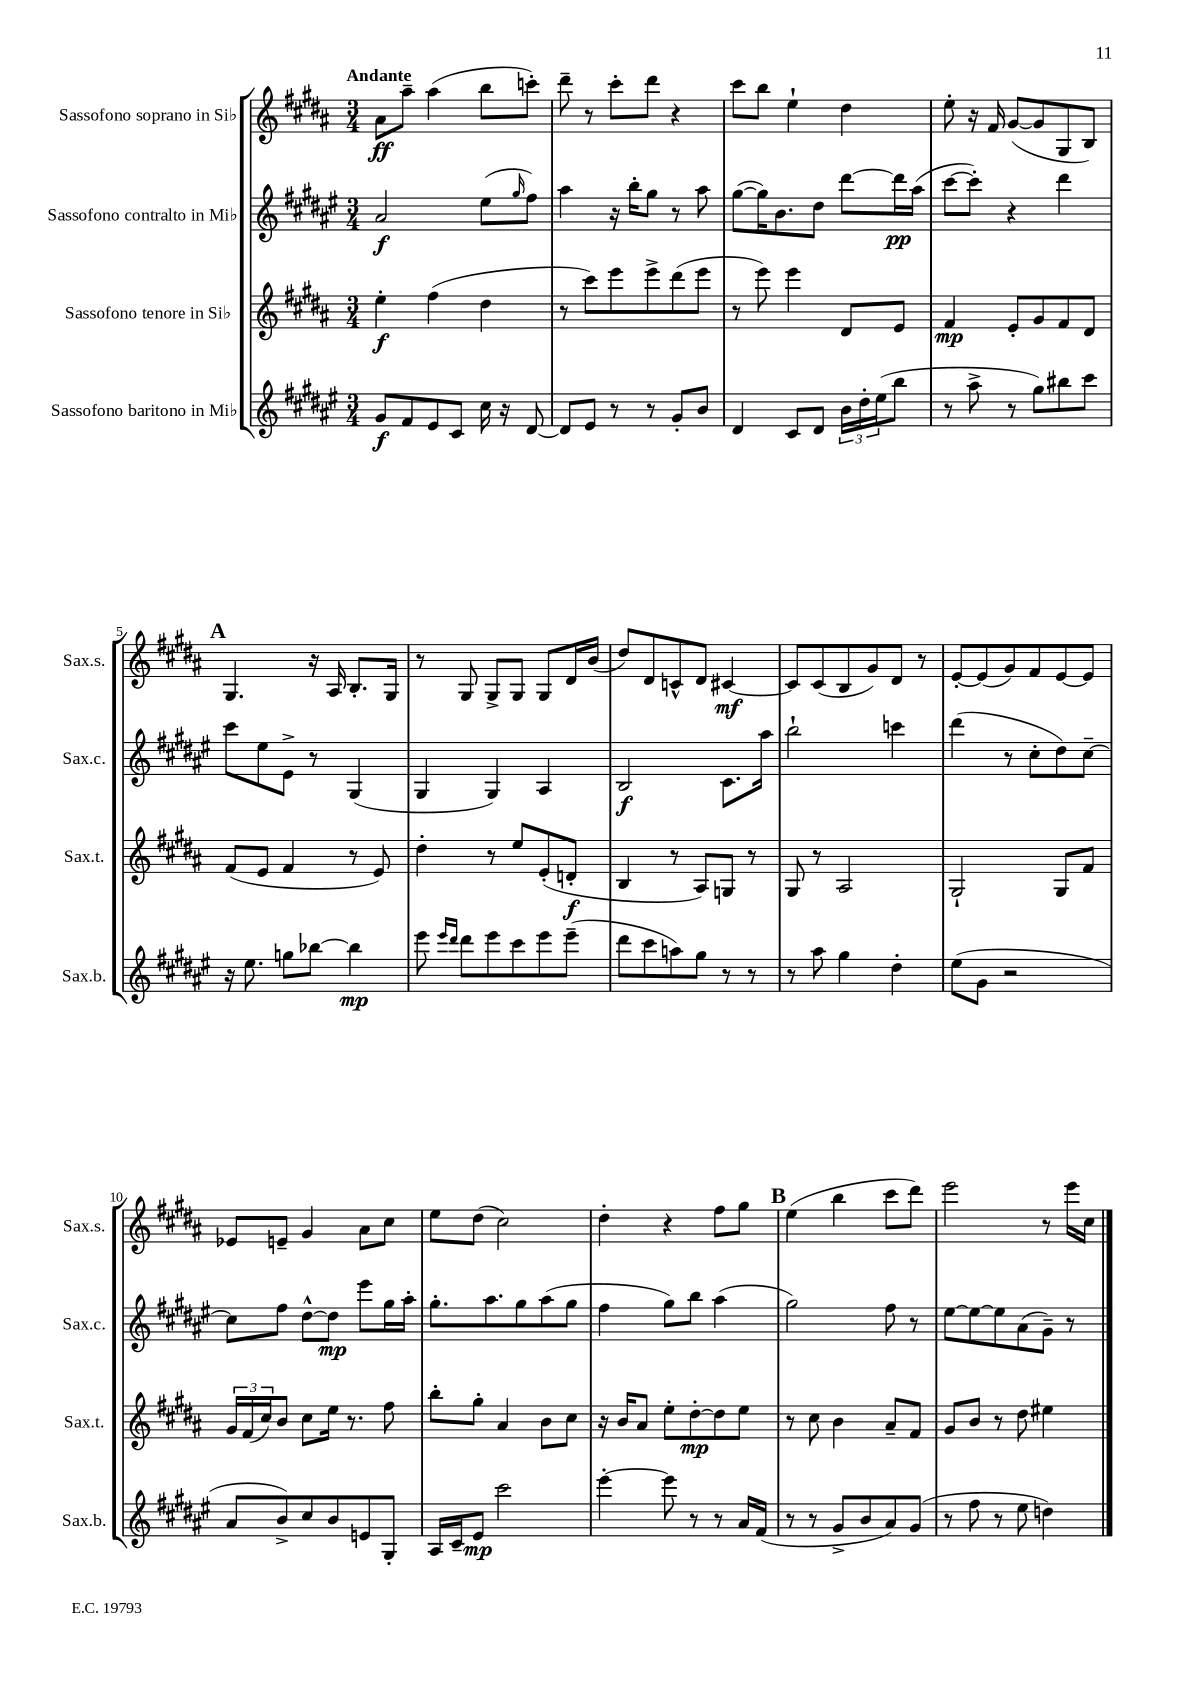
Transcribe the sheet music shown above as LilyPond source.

<<
\new StaffGroup <<
\new Staff = "s0" \with { instrumentName = "Sassofono soprano in Sib" shortInstrumentName = "Sax.s." } {
    \clef treble \key b \major \numericTimeSignature \time 3/4 \tempo "Andante"
    ais'8\ff ais''8-- ais''4( b''8 c'''8-.) |
    dis'''8-- r8 cis'''8-. dis'''8 r4 |
    cis'''8 b''8 e''4-! dis''4 |
    e''8-. r16 fis'16 gis'8~( gis'8 gis8 b8) |
    \mark \markup { \bold "A" } gis4. r16 ais16 b8.-. gis16 |
    r8 gis8 gis8-> gis8 gis8 dis'16 b'16( |
    dis''8) dis'8 c'8-^ dis'8 cis'4~\mf |
    cis'8 cis'8( b8 gis'8) dis'8 r8 |
    e'8~-. e'8( gis'8) fis'8 e'8~ e'8 |
    ees'8 e'8-- gis'4 ais'8 cis''8 |
    e''8 dis''8( cis''2) |
    dis''4-. r4 fis''8 gis''8 |
    \mark \markup { \bold "B" } e''4( b''4 cis'''8 dis'''8) |
    e'''2 r8 e'''16 cis''16 \bar "|." |
}
\new Staff = "s1" \with { instrumentName = "Sassofono contralto in Mib" shortInstrumentName = "Sax.c." } {
    \clef treble \key fis \major \numericTimeSignature \time 3/4
    ais'2\f eis''8( \grace { gis''16 } fis''8) |
    ais''4 r16 b''16-. gis''8 r8 ais''8 |
    gis''8~( gis''16) b'8. dis''8 dis'''8~ dis'''16\pp ais''16( |
    cis'''8~ cis'''8-.) r4 dis'''4 |
    \mark \markup { \bold "A" } cis'''8 eis''8 eis'8-> r8 gis4( |
    gis4 gis4) ais4 |
    b2\f cis'8. ais''16 |
    b''2-! c'''4 |
    dis'''4( r8 cis''8-. dis''8) cis''8~-- |
    cis''8 fis''8 dis''8~-^ dis''8\mp eis'''8 gis''16 ais''16-. |
    gis''8.-. ais''8. gis''8 ais''8( gis''8 |
    fis''4 gis''8) b''8 ais''4( |
    \mark \markup { \bold "B" } gis''2) fis''8 r8 |
    eis''8~ eis''8~ eis''8 ais'8( gis'8--) r8 \bar "|." |
}
\new Staff = "s2" \with { instrumentName = "Sassofono tenore in Sib" shortInstrumentName = "Sax.t." } {
    \clef treble \key b \major \numericTimeSignature \time 3/4
    e''4-.\f fis''4( dis''4 |
    r8 cis'''8) e'''8 e'''8-> dis'''8( e'''8 |
    r8 e'''8) e'''4 dis'8 e'8 |
    fis'4\mp e'8-. gis'8 fis'8 dis'8 |
    \mark \markup { \bold "A" } fis'8( e'8 fis'4 r8 e'8) |
    dis''4-. r8 e''8 e'8-.( d'8-.\f |
    b4 r8 ais8) g8 r8 |
    gis8 r8 ais2 |
    gis2-! gis8 fis'8 |
    \tuplet 3/2 { gis'16 fis'16( cis''16) } b'8 cis''8 e''16 r8. fis''8 |
    b''8-. gis''8-. ais'4 b'8 cis''8 |
    r16 b'16 ais'8 e''8-. dis''8~-.\mp dis''8 e''8 |
    \mark \markup { \bold "B" } r8 cis''8 b'4 ais'8-- fis'8 |
    gis'8 b'8 r8 dis''8 eis''4 \bar "|." |
}
\new Staff = "s3" \with { instrumentName = "Sassofono baritono in Mib" shortInstrumentName = "Sax.b." } {
    \clef treble \key fis \major \numericTimeSignature \time 3/4
    gis'8\f fis'8 eis'8 cis'8 cis''16 r16 dis'8~ |
    dis'8 eis'8 r8 r8 gis'8-. b'8 |
    dis'4 cis'8 dis'8 \tuplet 3/2 { b'16 dis''16-. eis''16( } b''8 |
    r8 ais''8-> r8 gis''8) bis''8 cis'''8 |
    \mark \markup { \bold "A" } r16 eis''8. g''8 bes''8~ bes''4\mp |
    eis'''8 \grace { eis'''16 dis'''16 } dis'''8 eis'''8 cis'''8 eis'''8 eis'''8--( |
    dis'''8 cis'''8 a''8) gis''8 r8 r8 |
    r8 ais''8 gis''4 dis''4-. |
    eis''8( gis'8 r2 |
    ais'8 b'8->) cis''8 b'8 e'8 gis8-. |
    ais16 cis'16-- eis'8\mp cis'''2 |
    eis'''4~-. eis'''8 r8 r8 ais'16 fis'16( |
    \mark \markup { \bold "B" } r8 r8 gis'8-> b'8 ais'8) gis'8( |
    r8 fis''8 r8 eis''8 d''4) \bar "|." |
}
>>
>>
